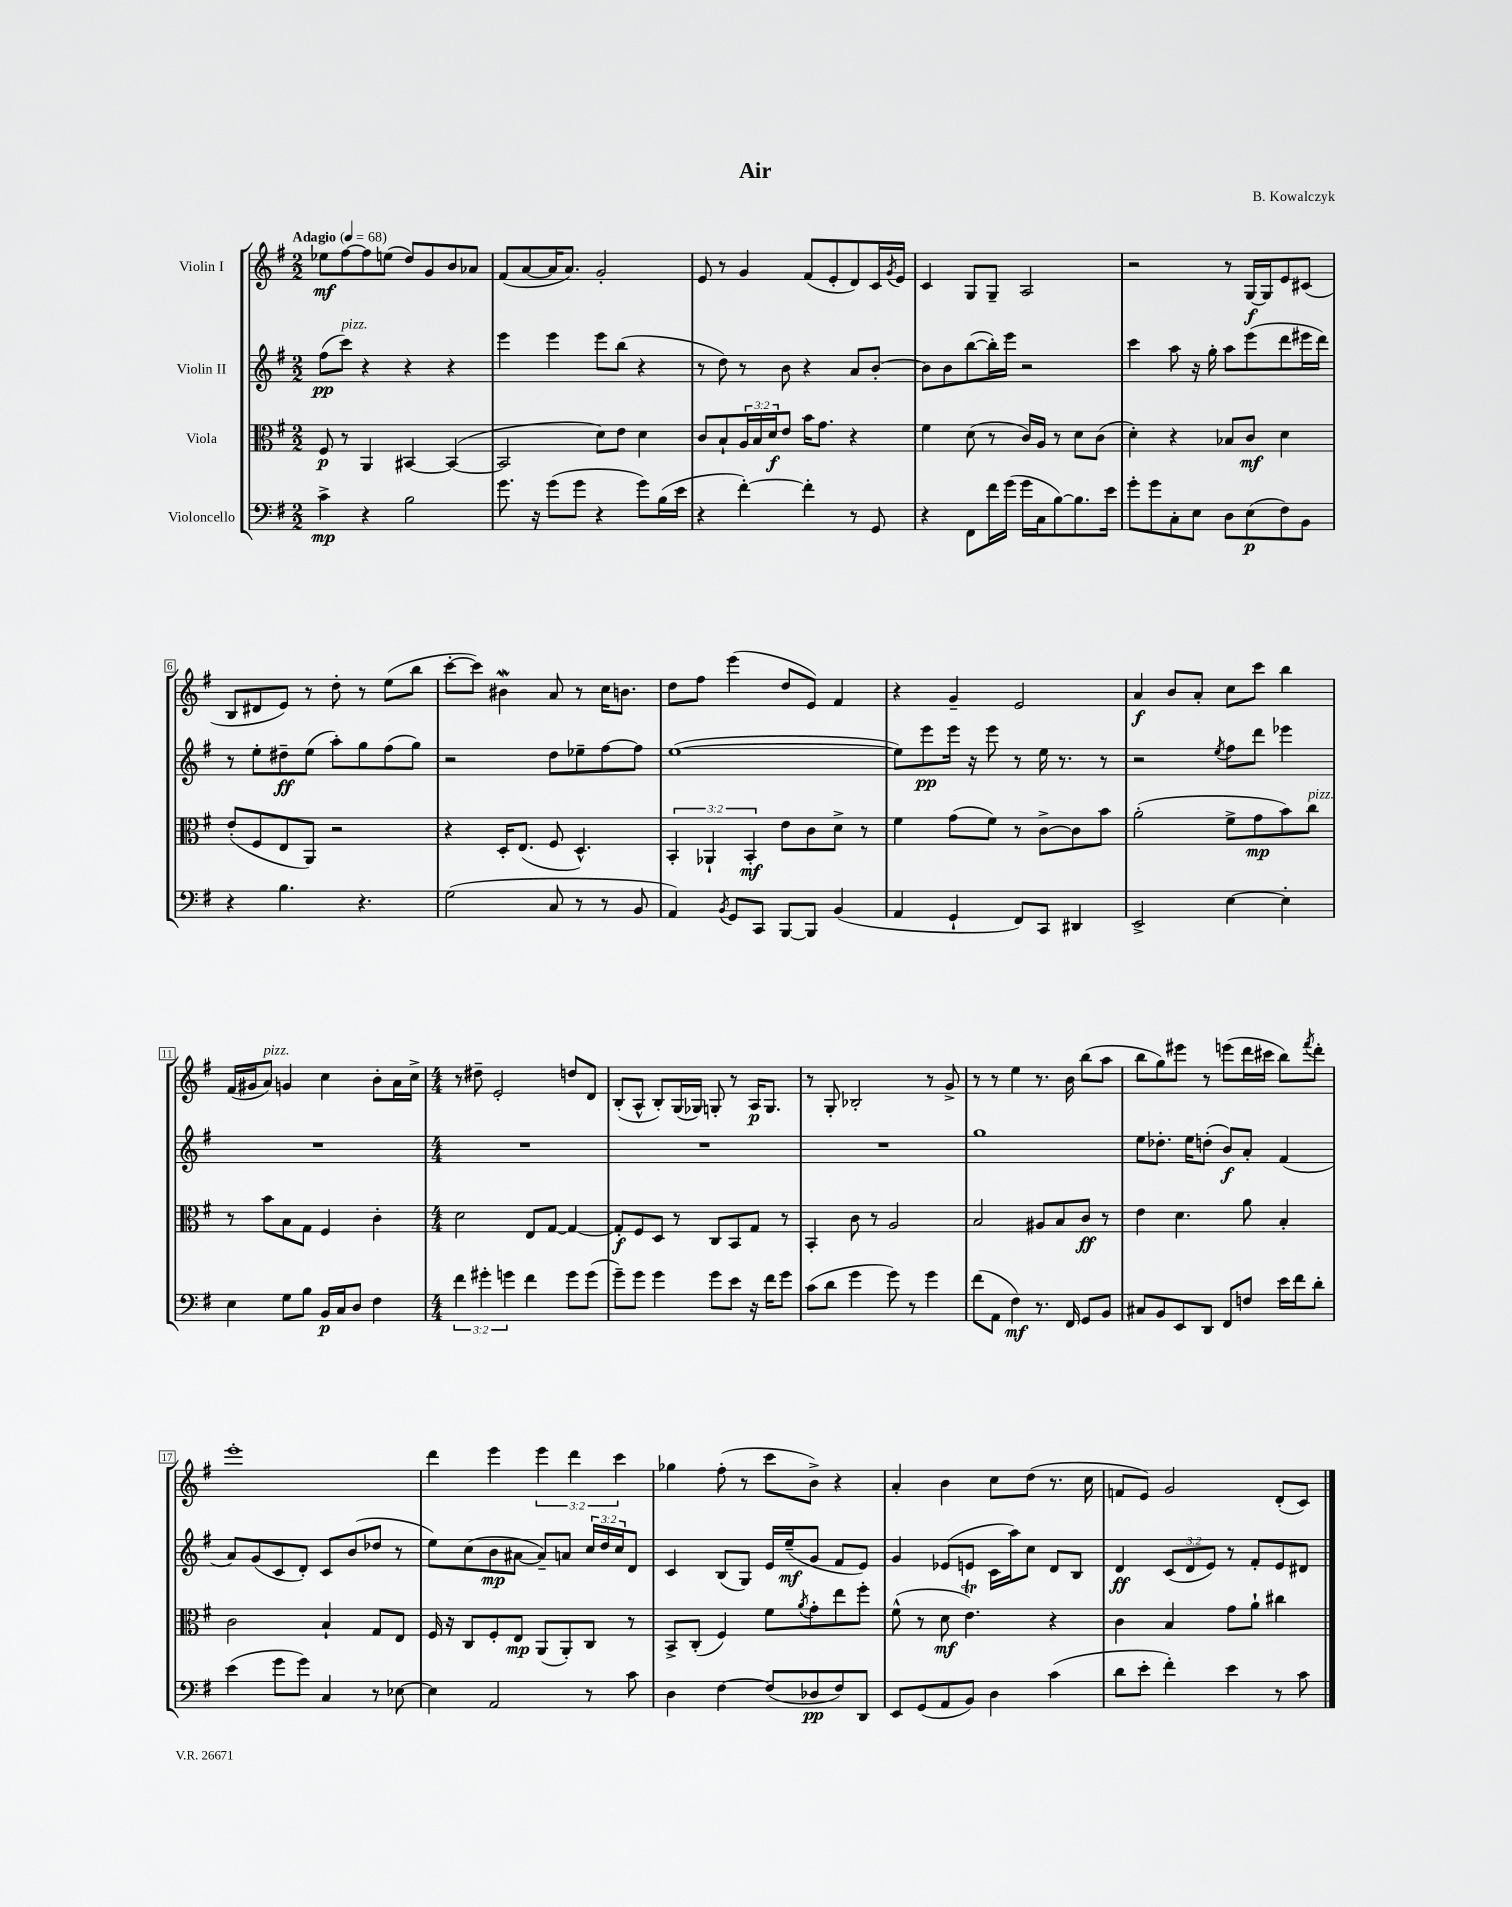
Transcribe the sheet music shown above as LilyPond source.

\header { title = "Air" composer = "B. Kowalczyk" }
<<
\new StaffGroup <<
\new Staff = "s0" \with { instrumentName = "Violin I" } {
    \clef treble \key g \major \numericTimeSignature \time 2/2 \override Staff.TupletNumber.text = #tuplet-number::calc-fraction-text \tempo "Adagio" 4 = 68
    ees''8\mf fis''8~ fis''8 e''8( d''8) g'8 b'8 aes'8 |
    fis'8( a'8~ a'16 a'8.) g'2-. |
    e'8 r8 g'4 fis'8( e'8-. d'8) c'16 \acciaccatura { g'8 } e'16 |
    c'4 g8 g8-- a2 |
    r2 r8 g16~\f g16 e'8 cis'8( |
    b8 dis'8 e'8) r8 d''8-. r8 e''8( b''8 |
    c'''8~-. c'''8) bis'4\mordent a'8 r8 c''16 b'8. |
    d''8 fis''8 e'''4( d''8 e'8) fis'4 |
    r4 g'4-- e'2 |
    a'4\f b'8 a'8-. c''8 c'''8 b''4 |
    fis'16( gis'16 a'8^\markup { \italic "pizz." }) g'4 c''4 b'8-. a'16 c''16-> |
    \numericTimeSignature \time 4/4 r8 dis''8-- e'2-. d''8 d'8 |
    b8-.( a8-^ b8-.) g16( ges16) g8-. r8 a16\p g8. |
    r8 g8-. bes2-. r8 g'8-> |
    r8 r8 e''4 r8. b'16 b''8( a''8 |
    b''8 g''8) eis'''8 r8 e'''8( d'''16 cis'''16 b''8) \acciaccatura { fis'''8 } d'''8-. |
    e'''1-. |
    d'''4 e'''4 \tuplet 3/2 { e'''4 d'''4 c'''4 } |
    ges''4 fis''8-.( r8 c'''8 b'8->) r4 |
    a'4-. b'4 c''8 d''8( r8. c''16 |
    f'8 e'8) g'2 d'8-.( c'8) \bar "|." |
}
\new Staff = "s1" \with { instrumentName = "Violin II" } {
    \clef treble \key g \major \numericTimeSignature \time 2/2 \override Staff.TupletNumber.text = #tuplet-number::calc-fraction-text
    fis''8\pp( c'''8^\markup { \italic "pizz." }) r4 r4 r4 |
    e'''4 e'''4 e'''8 b''8( r4 |
    r8 d''8) r8 b'8 r4 a'8 b'8~-. |
    b'8 b'8 b''8~( b''16-.) e'''16 r2 |
    c'''4 a''8 r16 g''16-. a''8 e'''8( d'''8 eis'''16 d'''16) |
    r8 e''8-. dis''8--\ff e''8( a''8-.) g''8 fis''8( g''8) |
    r2 d''8 ees''8-- fis''8~ fis''8 |
    e''1~( |
    e''8) e'''8\pp e'''16 r16 e'''8 r8 e''16 r8. r8 |
    r2 \acciaccatura { e''8 } fis''8 d'''8 ees'''4 |
    R1 |
    \numericTimeSignature \time 4/4 R1 |
    R1 |
    R1 |
    g''1 |
    e''8 des''8.-. e''16 d''8-.( b'8\f) a'8-. fis'4( |
    a'8) g'8( c'8 d'8-.) c'8 b'8( des''8 r8 |
    e''8) c''8( b'8\mp ais'8~ ais'8--) a'8 \tuplet 3/2 { c''16 d''16 c''16 } d'8 |
    c'4 b8( g8) e'16 e''16--\mf( g'8 fis'8 e'8) |
    g'4 ees'8( e'8 c'16 a''16) c''8 d'8 b8 |
    d'4\ff \tuplet 3/2 { c'8( d'8 e'8) } r8 fis'8-. e'8 dis'8 \bar "|." |
}
\new Staff = "s2" \with { instrumentName = "Viola" } {
    \clef alto \key g \major \numericTimeSignature \time 2/2 \override Staff.TupletNumber.text = #tuplet-number::calc-fraction-text
    fis8\p r8 a,4 bis,4~ bis,4~( |
    bis,2 d'8) e'8 d'4 |
    c'8 b8-! \tuplet 3/2 { a16 b16 d'16\f } e'8 b'16 g'8. r4 |
    fis'4 d'8( r8 c'16) a16 r8 d'8 c'8( |
    d'4-.) r4 bes8 c'8\mf d'4 |
    e'8-.( fis8 e8 a,8) r2 |
    r4 d16-. e8.( fis8 d4.-^) |
    \tuplet 3/2 { b,4-. aes,4-! b,4-.\mf } e'8 c'8 d'8-> r8 |
    fis'4 g'8( fis'8) r8 c'8~-> c'8 b'8 |
    a'2-.( fis'8-> g'8\mp b'8) c''8^\markup { \italic "pizz." } |
    r8 b'8 b8 g8 fis4 c'4-. |
    \numericTimeSignature \time 4/4 d'2 e8 g8~ g4~ |
    g8-.\f fis8 d8 r8 c8 b,8 g8 r8 |
    b,4-. c'8 r8 a2 |
    b2 ais8 b8 c'8\ff r8 |
    e'4 d'4. a'8 b4-. |
    c'2 b4-! g8 e8 |
    fis16 r16 c8 fis8-. e8\mp a,8( a,8-.) c8 r8 |
    b,8-> c8-.( fis4) fis'8 \acciaccatura { a'8 } g'8-. e''8 fis''8-. |
    fis'8-^( r8 d'8\mf e'4.\trill) r4 |
    c'4 b4 g'8 a'8-! cis''4 \bar "|." |
}
\new Staff = "s3" \with { instrumentName = "Violoncello" } {
    \clef bass \key g \major \numericTimeSignature \time 2/2 \override Staff.TupletNumber.text = #tuplet-number::calc-fraction-text
    c'4->\mp r4 b2 |
    g'8. r16 g'8( g'8 r4 g'8) b16( e'16 |
    r4 fis'4~-.) fis'4-. r8 g,8 |
    r4 fis,8 fis'16 g'16( g'16 c16 b8~) b8. e'16 |
    g'8-. g'8 c8-. e8 d8 e8\p( fis8) b,8 |
    r4 b4. r4. |
    g2( c8 r8 r8 b,8 |
    a,4) \acciaccatura { b,8 } g,8 c,8 b,,8~ b,,8 b,4( |
    a,4 g,4-! fis,8) c,8 dis,4 |
    e,2-> e4~ e4-. |
    e4 g8 b8 b,16\p c16 d8 fis4 |
    \numericTimeSignature \time 4/4 \tuplet 3/2 { fis'4 gis'4-. g'4 } fis'4 g'8 g'8( |
    g'8--) g'8 g'4 g'8 e'8 r16 fis'16 g'8 |
    c'8( d'8 g'4 g'8) r8 g'4 |
    fis'8( a,8 fis4\mf) r8. fis,16 g,8 b,8 |
    cis8 b,8 e,8 d,8 fis,8 f8 e'16 fis'16 d'8-. |
    e'4( g'8 g'8) c4 r8 ees8~ |
    ees4 a,2 r8 c'8 |
    d4 fis4~ fis8( des8\pp fis8) d,8 |
    e,8 g,8( a,8 b,8) d4 c'4( |
    d'8 e'8-. fis'4-.) e'4 r8 c'8 \bar "|." |
}
>>
>>
\layout { \context { \Score \override BarNumber.stencil = #(make-stencil-boxer 0.1 0.3 ly:text-interface::print) } }
